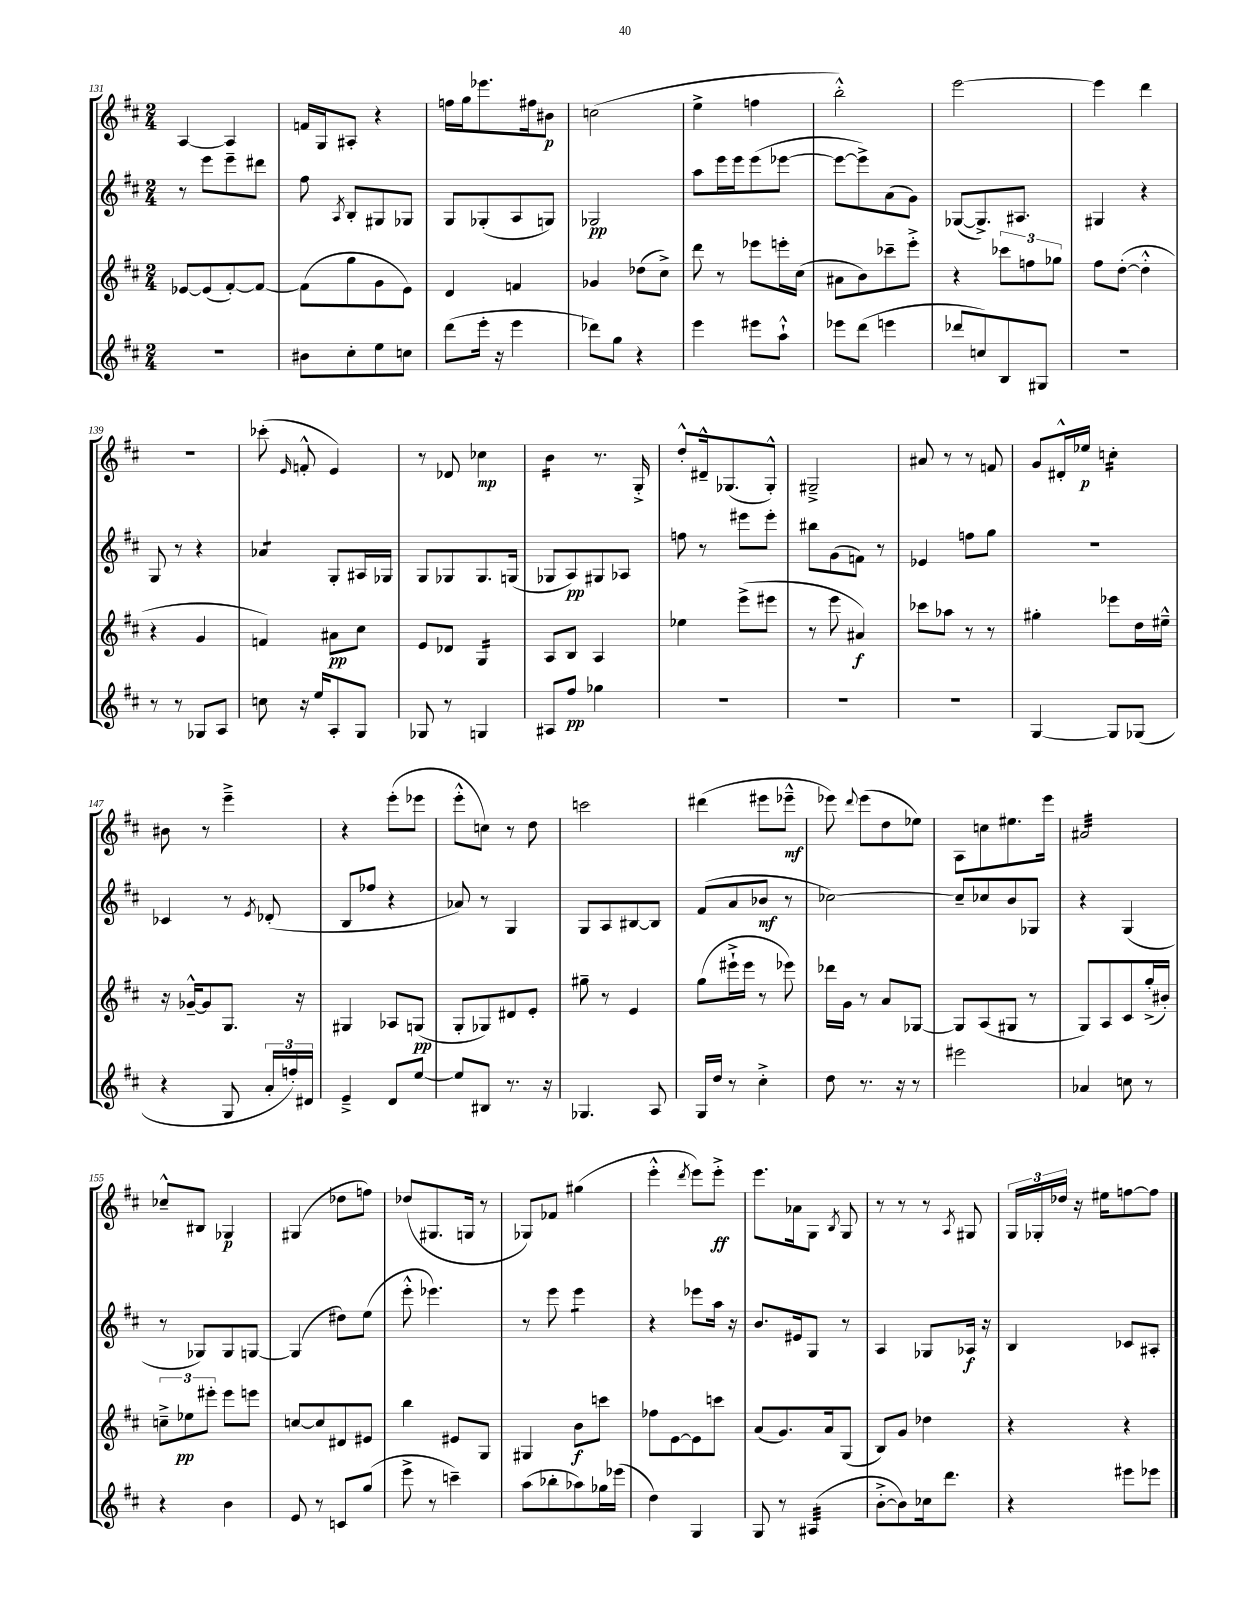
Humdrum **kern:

**kern	**kern	**kern	**kern
*staff4	*staff3	*staff2	*staff1
*clefG2	*clefG2	*clefG2	*clefG2
*k[f#c#]	*k[f#c#]	*k[f#c#]	*k[f#c#]
*M2/4	*M2/4	*M2/4	*M2/4
2r	[8e-	8r	[4A
.	(8e-]	8eee	.
.	[8f#')	8eee~	4A]
.	8f#_	8ddd#	.
=	=	=	=
8b#	(8f#]	8ff#	16f
.	.	.	16G
.	.	8qA	.
8cc#'	8gg	8B'	8A#'
8ee	8g	8G#	4r
8cc	8e)	8G-	.
=	=	=	=
(8ddd	4d	8G	16ff
.	.	.	16gg
16eee'	.	(8G-'	8.eee-
16r	.	.	.
4eee	4f	8A	.
.	.	.	16ff#
.	.	8G)	8b#
=	=	=	=
8ddd-)	4g-	2G-	(2cc
8gg	.	.	.
4r	(8dd-	.	.
.	8cc#^)	.	.
=	=	=	=
4eee	8ddd	8aa	4ee^
.	8r	16eee	.
.	.	16eee	.
8eee#	8eee-	(8eee	4ff
8aa`^^	16eee'	[8eee-	.
.	(16cc#	.	.
=	=	=	=
8eee-	8a#	8eee-_	2bb'^^)
(8ddd	8b)	8eee-^])	.
4eee	8ccc-~	(8a	.
.	8eee'^	8g)	.
=	=	=	=
8ddd-	4r	([8G-	[2eee
8cc)	.	8.G-^])	.
8B	12ccc-	.	.
.	.	8.A#	.
.	12ff	.	.
8G#	.	.	.
.	12gg-	.	.
=	=	=	=
2r	8ff#	4G#	4eee]
.	([8dd'	.	.
.	4dd'^^]	4r	4ddd
=	=	=	=
8r	4r	8G	2r
8r	.	8r	.
8G-	4g	4r	.
8A	.	.	.
=	=	=	=
8cc	4f)	4a-	(8ccc-'
.	.	.	16qqe
16r	.	.	8f'^^
16ee	.	.	.
8A'	8a#	8G'	4e)
8G	8cc#	16A#	.
.	.	16G-	.
=	=	=	=
8G-	8e	8G	8r
8r	8d-	8G-	8d-
4G	4G	8.G-	4cc-
.	.	(16G	.
=	=	=	=
8A#	8A	8G-	4b
8ff#	8B	8A)	.
4gg-	4A	8G#	8.r
.	.	8A-	.
.	.	.	16G'^
=	=	=	=
2r	4ee-	8ff	8dd'^^
.	.	8r	16d#~^^
.	.	.	(8.G-
.	(8eee^	8eee#	.
.	8eee#	8eee#'	8G-'^^)
=	=	=	=
2r	8r	8bb#	2G#~^
.	8eee	(8g	.
.	4a#)	8f)	.
.	.	8r	.
=	=	=	=
2r	8ccc-	4e-	8a#
.	8aa-	.	8r
.	8r	8ff	8r
.	8r	8gg	8f
=	=	=	=
[4G	4gg#'	2r	8g
.	.	.	16d#'^^
.	.	.	16ee-
8G]	8eee-	.	4cc'
(8G-	16dd	.	.
.	16ee#~^^	.	.
=	=	=	=
4r	16r	4c-	8b#
.	[16g-~^^	.	.
.	8g-]	.	8r
8G	8.G	8r	4eee~^
.	.	8qe	.
24a'	.	(8d-'	.
24ff')	.	.	.
.	16r	.	.
24d#	.	.	.
=	=	=	=
4e~^	4G#	8B	4r
.	.	8ff-	.
8d	8A-	4r	(8eee'
[8ee	(8G	.	8eee-
=	=	=	=
8ee]	8G'	8a-)	8eee'^^
8B#	8G-)	8r	8cc)
8.r	8d#	4G	8r
.	8e'	.	8dd
16r	.	.	.
=	=	=	=
4.G-	8gg#~	8G	2ccc
.	8r	8A	.
.	4e	[8B#	.
8A	.	8B#]	.
=	=	=	=
16G	(8gg	(8f#	(4ddd#
16dd	.	.	.
8r	16eee#`^	8a	.
.	16eee#	.	.
4cc#'^	8r	8b-	8eee#
.	8eee-)	8r	8eee-~^^
=	=	=	=
8dd	16ddd-	[2cc-)	8eee-)
.	16g	.	.
.	.	.	8qqddd
8.r	8r	.	(8eee-
.	8a	.	8dd
16r	.	.	.
8r	[8G-	.	8ee-)
=	=	=	=
2eee#	8G-]	8cc-~]	8A
.	(8A	8cc-	8cc
.	8G#	8b	8.ee#
.	8r	8G-	.
.	.	.	16eee
=	=	=	=
4a-	8G)	4r	2a#
.	8A	.	.
8cc	8c#	(4G	.
8r	(16gg'^	.	.
.	16b#')	.	.
=	=	=	=
4r	12cc~^	8r	8cc-~^^
.	12ee-	.	.
.	.	8G-)	8B#
.	12eee#'	.	.
4b	8eee#	8G-	4G-
.	8eee	[8G	.
=	=	=	=
8e	[8cc	(4G]	(4G#
8r	8cc]	.	.
8c	8d#	8dd#)	8dd-
(8gg	8e#	(8ee	8ff)
=	=	=	=
8eee^	4bb	8eee'^^	(8dd-
8r	.	4.eee-)	8.G#
4ccc~)	8e#	.	.
.	.	.	16G
.	8G	.	8r
=	=	=	=
(8aa	4G#	8r	8G-)
8bb-'	.	8eee	8f-
8aa-)	8b	4eee	(4gg#
16gg-	8ccc	.	.
(16eee-	.	.	.
=	=	=	=
4dd)	8ff-	4r	4eee'^^
.	[8e	.	.
.	.	.	8qddd
4G	8e]	8eee-	8eee)
.	8ccc	16aa	8eee'^
.	.	16r	.
=	=	=	=
8G	(8a	8.b	8.eee
8r	8.g)	.	.
.	.	16e#	16a-
(4A#	.	8G	8G
.	16a	.	.
.	.	.	8qB
.	(8G	8r	8G
=	=	=	=
[8b'^	8B)	4A	8r
8b])	8g	.	8r
16cc-	4dd-	8G-	8r
8.ddd	.	.	.
.	.	.	8qA
.	.	16A-	8G#
.	.	16r	.
=	=	=	=
4r	4r	4B	24G
.	.	.	24G-'
.	.	.	24dd-
.	.	.	16r
.	.	.	16ee#
8eee#	4r	8c-	[8ff
8eee-	.	8A#'	8ff]
==	==	==	==
*-	*-	*-	*-
